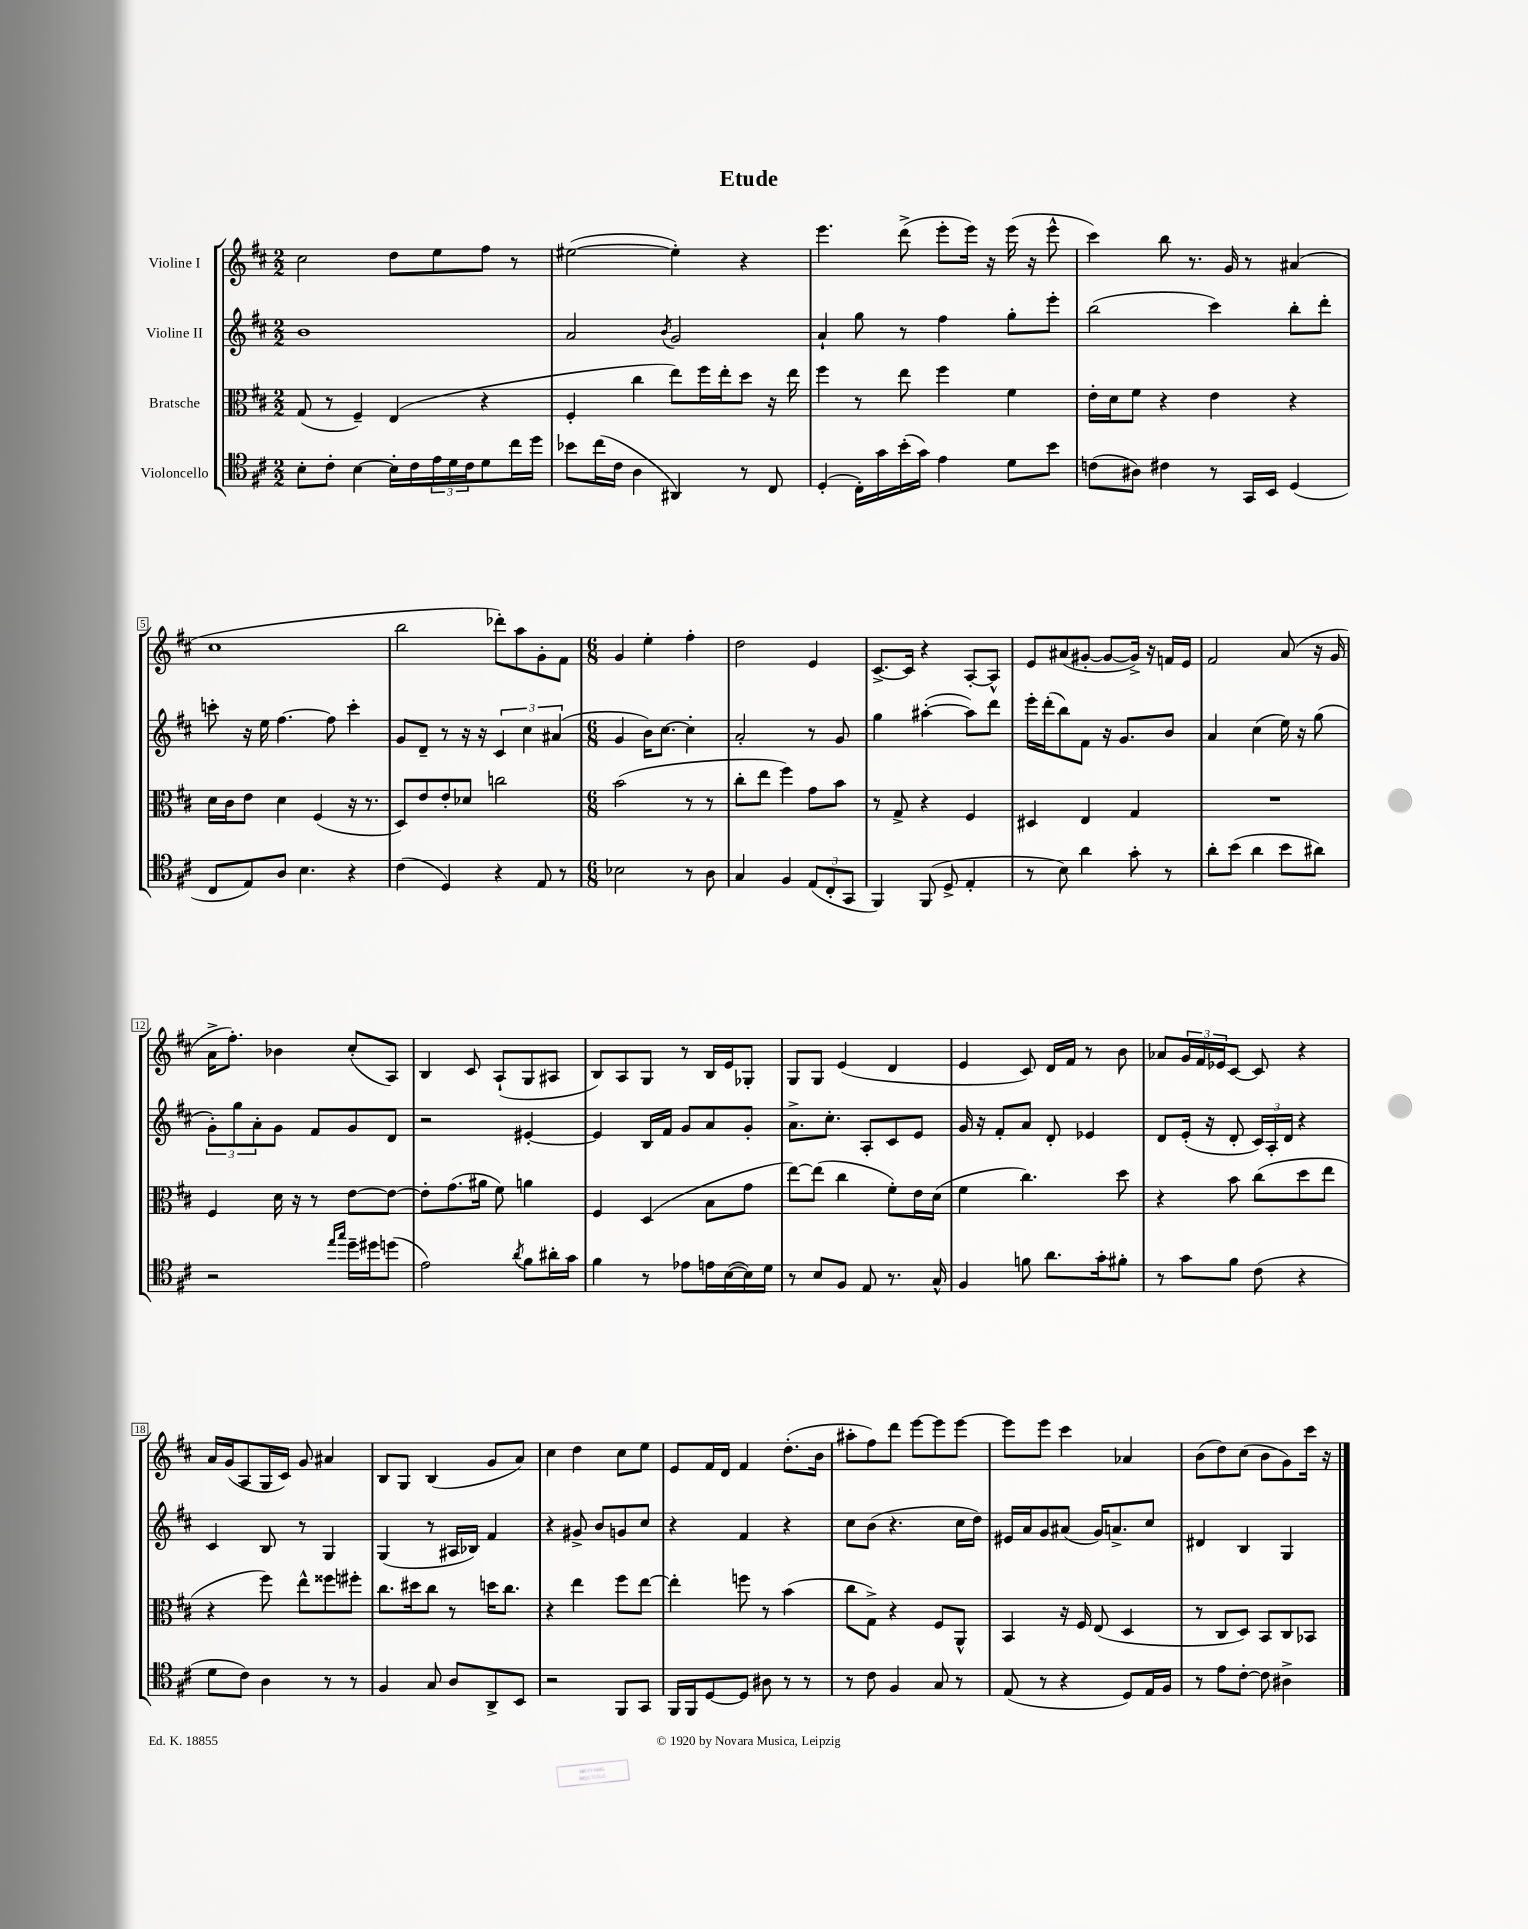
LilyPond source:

\header { title = "Etude" }
<<
\new StaffGroup <<
\new Staff = "s0" \with { instrumentName = "Violine I" } {
    \clef treble \key d \major \numericTimeSignature \time 2/2
    cis''2 d''8 e''8 fis''8 r8 |
    eis''2~( eis''4-.) r4 |
    e'''4. d'''8->( e'''8-. e'''16) r16 e'''16( r16 e'''8-^ |
    cis'''4) b''8 r8. g'16 r8 ais'4( |
    cis''1 |
    b''2 des'''8-.) a''8 g'8-. fis'8 |
    \numericTimeSignature \time 6/8 g'4 e''4-. fis''4-. |
    d''2 e'4 |
    cis'8.~-> cis'16 r4 a8~-. a8-^ |
    e'8 ais'8( gis'8~-. gis'8~ gis'16->) r16 f'16 e'16 |
    fis'2 a'8( r16 g'16 |
    a'16-> fis''8.-.) bes'4 cis''8-.( a8) |
    b4 cis'8 a8-!( g8 ais8 |
    b8) a8 g8 r8 b16 e'16 ges8-. |
    g8 g8 e'4( d'4 |
    e'4 cis'8) d'16 fis'16 r8 b'8 |
    aes'8 \tuplet 3/2 { g'16 fis'16 ees'16 } cis'8~ cis'8 r4 |
    a'16 g'16( a8 g16 cis'16) g'8 ais'4 |
    b8 g8 b4( g'8 a'8) |
    cis''4 d''4 cis''8 e''8 |
    e'8 fis'16 d'16 fis'4 d''8.-.( b'16 |
    ais''8-. fis''8) d'''8 e'''8~ e'''8 e'''8~ |
    e'''8 e'''8 cis'''4 aes'4 |
    b'8( d''8) cis''8( b'8 g'8) cis'''16 r16 \bar "|." |
}
\new Staff = "s1" \with { instrumentName = "Violine II" } {
    \clef treble \key d \major \numericTimeSignature \time 2/2
    b'1 |
    a'2 \acciaccatura { b'8 } g'2 |
    a'4-! g''8 r8 fis''4 g''8-. e'''8-. |
    b''2( cis'''4) b''8-. d'''8-. |
    c'''8-. r16 e''16 fis''4.~ fis''8 c'''4-. |
    g'8 d'8-- r8 r16 r16 \tuplet 3/2 { cis'4 cis''4 ais'4( } |
    \numericTimeSignature \time 6/8 g'4 b'16) cis''8.~ cis''4-. |
    a'2-. r8 g'8 |
    g''4 ais''4~-.( ais''8) d'''8 |
    e'''16-. d'''16-.( b''8) fis'8 r16 g'8. b'8 |
    a'4 cis''4( e''16) r16 g''8( |
    \tuplet 3/2 { g'8-.) g''8 a'8-. } g'8 fis'8 g'8 d'8 |
    r2 eis'4~-. |
    eis'4 b16 fis'16 g'8 a'8 g'8-. |
    a'8.-> cis''8.-. a8-. cis'8 e'8 |
    g'16 r16 fis'8-. a'8 d'8-. ees'4 |
    d'8 e'16-.( r16 d'8-. \tuplet 3/2 { cis'16) a16-. d'16 } r4 |
    cis'4 b8 r8 g4 |
    g4( r8 ais16 bes16) fis'4 |
    r4 gis'8-> b'8 g'8 cis''8 |
    r4 fis'4 r4 |
    cis''8 b'8( r4. cis''16 d''16) |
    eis'16 a'16 g'8 ais'8( g'16) a'8.-> cis''8 |
    dis'4 b4 g4 \bar "|." |
}
\new Staff = "s2" \with { instrumentName = "Bratsche" } {
    \clef alto \key d \major \numericTimeSignature \time 2/2
    g8( r8 fis4--) e4( r4 |
    fis4-. cis''4 e''8) fis''16 e''16-. d''8 r16 e''16 |
    fis''4 r8 e''8 fis''4 fis'4 |
    e'16-. d'16 fis'8 r4 e'4 r4 |
    d'16 cis'16 e'8 d'4 fis4( r16 r8. |
    d8) e'8 e'8-. des'8 c''2 |
    \numericTimeSignature \time 6/8 b'2( r8 r8 |
    cis''8-. e''8 fis''4) g'8 b'8 |
    r8 g8-> r4 fis4 |
    dis4 e4 g4 |
    R2. |
    fis4 d'16 r16 r8 e'8~ e'8~ |
    e'8-. g'8.( ais'16 fis'8) a'4 |
    fis4 d4( b8 g'8 |
    e''8~) e''8( cis''4 fis'8-.) e'16 d'16( |
    fis'4 cis''4.) d''8 |
    r4 b'8 cis''8( d''8 e''8 |
    r4 fis''8) e''8-^ fisis''8 fis''8-. |
    cis''8. dis''16 cis''8 r8 d''16 cis''8. |
    r4 e''4 fis''8 e''8~ |
    e''4-. f''8 r8 b'4( |
    cis''8 g8->) r4 fis8 a,8-^ |
    b,4 r16 fis16 e8( d4 |
    r8 cis8 d8) b,8 cis8 bes,8 \bar "|." |
}
\new Staff = "s3" \with { instrumentName = "Violoncello" } {
    \clef tenor \key d \major \numericTimeSignature \time 2/2
    b8-. cis'8-. b4~ b16-. cis'16 \tuplet 3/2 { e'16 d'16 cis'16 } d'8 cis''16 d''16 |
    bes'8 cis''16( cis'16 a4 ais,4) r8 cis8 |
    d4-.( cis16-.) g'16 b'16-.( g'16) e'4 d'8 b'8 |
    c'8( ais8) cis'4 r8 g,16 b,16 d4( |
    cis8 e8) a8 b4. r4 |
    cis'4( d4) r4 e8 r8 |
    \numericTimeSignature \time 6/8 bes2 r8 a8 |
    g4 fis4 \tuplet 3/2 { e8( cis8-. g,8 } |
    fis,4) fis,8( d8-> e4-. |
    r8 b8) a'4 g'8-. r8 |
    a'8-. b'8( a'4 b'8 ais'8) |
    r2 \grace { e''16 g''16 } d''16-- dis''16 d''8( |
    e'2) \acciaccatura { a'8 } fis'8 ais'16-. g'16 |
    fis'4 r8 ees'8 e'16 b16~( b16) d'16 |
    r8 b8 fis8 e8 r8. g16-^ |
    fis4 f'8 a'8. g'16-. fis'8-. |
    r8 g'8 fis'8 cis'8( r4 |
    d'8 cis'8) a4 r8 r8 |
    fis4 g8 a8 a,8-> b,8 |
    r2 fis,8 g,8 |
    fis,16 fis,16 d8~ d8 ais8 r8 r8 |
    r8 cis'8 fis4 g8 r8 |
    e8( r8 r4 d8) e16 fis16 |
    r8 e'8 cis'8~-. cis'8 ais4-> \bar "|." |
}
>>
>>
\layout { \context { \Score \override BarNumber.stencil = #(make-stencil-boxer 0.1 0.3 ly:text-interface::print) } }
